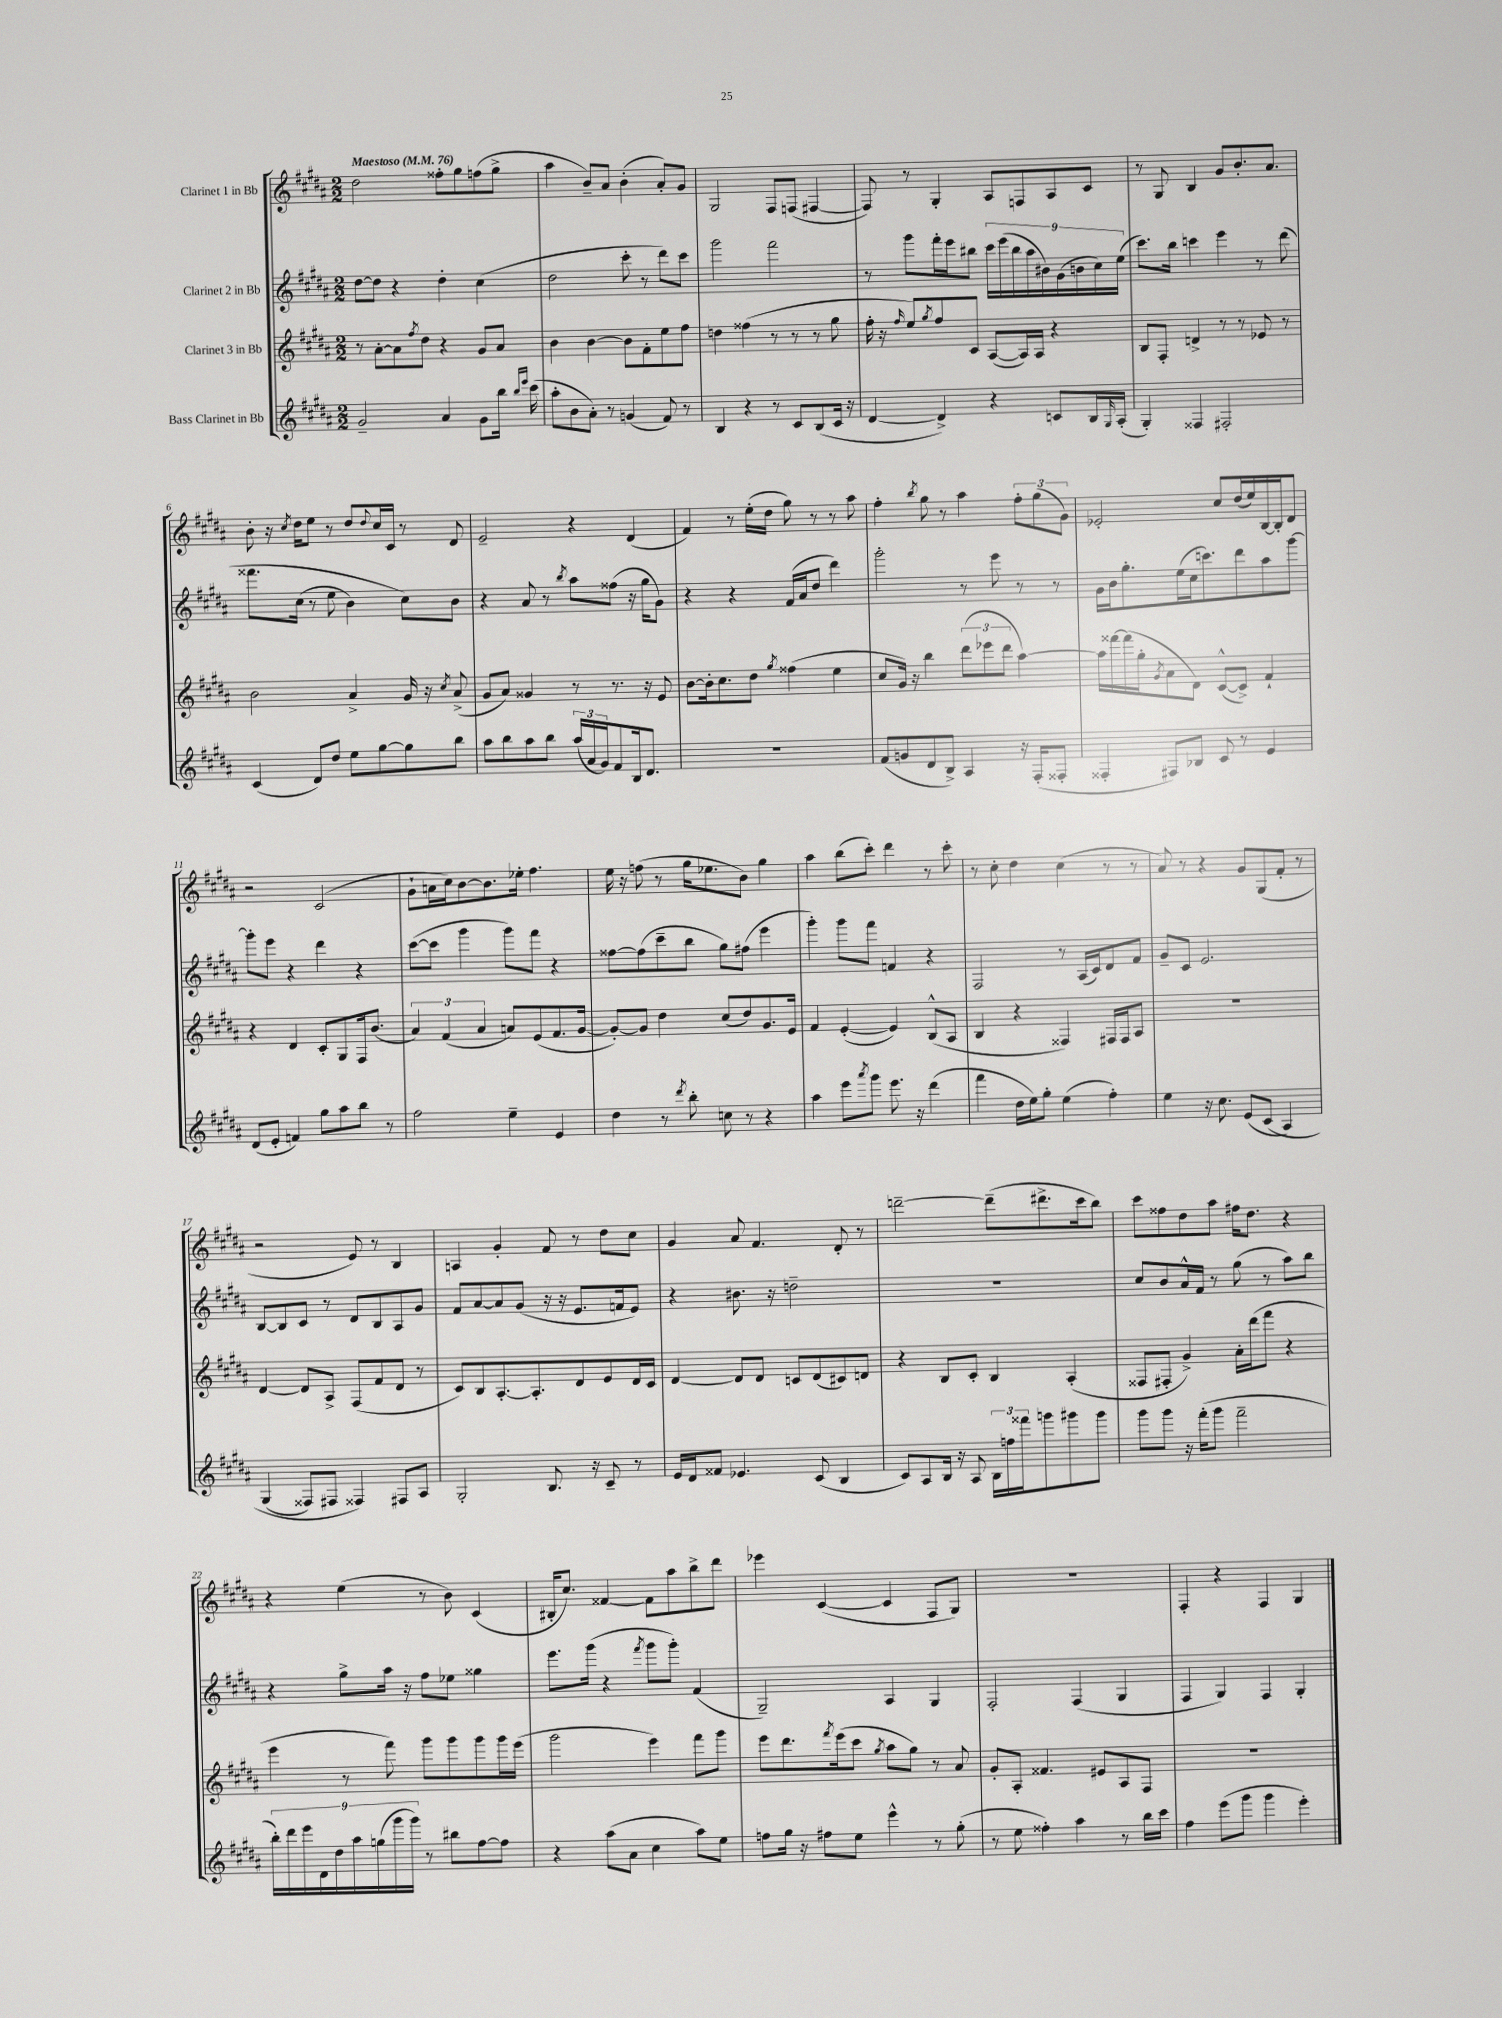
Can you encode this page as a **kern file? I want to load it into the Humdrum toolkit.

**kern	**kern	**kern	**kern
*part4	*part3	*part2	*part1
*staff4	*staff3	*staff2	*staff1
*I"Bass Clarinet in Bb	*I"Clarinet 3 in Bb	*I"Clarinet 2 in Bb	*I"Clarinet 1 in Bb
*clefG2	*clefG2	*clefG2	*clefG2
*k[f#c#g#d#a#]	*k[f#c#g#d#a#]	*k[f#c#g#d#a#]	*k[f#c#g#d#a#]
*M2/2	*M2/2	*M2/2	*M2/2
*MM76	*MM76	*MM76	*MM76
=1	=1	=1	=1
!	!	!	!LO:TX:a:B:t=Maestoso
2g#~/	8r	[8dd#\L	2dd#\
.	[8a#'\L	8dd#\J]	.
.	8a#\]	4r	.
.	8qff#/	.	.
.	8dd#\J	.	.
4a#/	4r	4dd#'\	8ff##X'\L
.	.	.	8gg#\
8g#\L	8g#/L	(4cc#\	(8ffn\
16bb\Jk	8a#/J	.	8gg#^\J
16qqbb/LL	.	.	.
16qqeee/JJ	.	.	.
(16ccc#\	.	.	.
=2	=2	=2	=2
8aa#'\L	4b\	2dd#\	4aa#\
8b\	.	.	.
8a#'\J)	[4b\	.	8b~/L)
8r	.	.	8a#/J
(4gn/	8b\L]	8ccc#'\	(4b'\
.	8f#'\	8r	.
8f#/)	8ee\	8ddd#\L)	8a#'/L)
8r	8ff#\J	8ccc#\J	8g#/J
=3	=3	=3	=3
4B/	4ddn\	2ggg#\	2G#/
4r	(4ff##X\	.	.
8r	8r	2fff#\	8F#/L
8c#/L	8r	.	(8Fn/J
(8B/	8r	.	[4F#X/
16c#/Jk	8gg#\	.	.
16r	.	.	.
=4	=4	=4	=4
[4d#/	16ff#'\	8r	8F#/])
.	16r	.	.
.	16qqff#/	.	.
.	8ee/L)	8ggg#\L	8r
.	8qgg#/	.	.
4d#^/])	8ff#/	16fff#'\L	4G#'/
.	.	16eee\J	.
.	8c#/J	8bb#X\J	.
4r	([8A#/L	18ccc#\LL	8A#/L
.	.	(18eee\	.
.	.	18bb#\	.
.	16A#/L])	.	8Fn/
.	.	18aa#\	.
.	16A#/JJ	.	.
.	.	18b#X\)	.
8cn/L	4r	.	8A#/
.	.	(18g#\	.
.	.	18bn\	.
16B/L	.	.	8c#/J
.	.	18cc#\)	.
16qqG#/	.	.	.
(16A#'/JJ	.	.	.
.	.	(18ee\JJ	.
=5	=5	=5	=5
4G#'/)	8B/L	8.ccc#\L)	8r
.	8F#'/J	.	8G#/
.	.	16bb\Jk	.
4F##X/	4dn^/	4cccn\	4B/
2F#X'/	8r	4eee\	8g#/L
.	8r	.	8.b'/
.	8e-X/	8r	.
.	.	.	8.a#/J
.	8r	(8ddd#\	.
!!LO:LB:g=z
=6	=6	=6	=6
(4c#/	2b\	8.fff##X\L	8b'\
.	.	.	16r
.	.	.	8qcc#/
.	.	(16cc#\Jk	16dd#\KL
8d#/L)	.	8r	8ee\J
8dd#/J	.	8ee\	8r
8ee\L	4a#^/	4b\)	8dd#/L
.	.	.	8qqdd#/
[8gg#\	.	.	16cc#/L
.	.	.	16c#/JJ
8gg#\]	16g#/	8cc#\L)	8r
.	16r	.	.
.	8qcc#/	.	.
8bb\J	(8a#^/	8b\J	8d#/
=7	=7	=7	=7
8aa#\L	8g#/L	4r	2e~/
8bb\	8a#/J)	.	.
8aa#\	4g##X/	8a#/	.
8bb\J	.	8r	.
.	.	8qbb/	.
(24aa#/LL	8r	8aa#\L	4r
24a#/	.	.	.
24g#/J)	.	.	.
8f#/	8.r	(8ff##X\J	.
16B/k	.	16r	(4d#/
8.d#/J	16r	16gg#\KL	.
.	8e/	8g#\J)	.
=8	=8	=8	=8
1r	[8b\L	4r	4f#/)
.	16b'\k]	.	.
.	8.cc#\	.	.
.	.	4r	8r
.	8dd#\J	.	(16ee'\LL
.	.	.	16dd#\JJ
.	8qgg#/	.	.
.	(4ff##X\	(16f#/LL	8gg#\)
.	.	16a#/J	.
.	.	8dd#/J	8r
.	4ee\	4ddd#\)	8r
.	.	.	8aa#\
=9	=9	=9	=9
(8f#/L	8cc#/L	2ggg#'\	4ff#'\
8gn/	16g#/Jk)	.	.
.	16r	.	.
.	.	.	8qbb/
8d#/	4bb\	.	8gg#\
8B^/J)	.	.	8r
4A#/	(12ddd#\L	8r	4aa#\
.	12eee-X\	.	.
.	.	8eee\	.
.	12ddd#\J	.	.
16r	[4aa#\)	8r	12ff#'\L
(16F#'/KL	.	.	.
.	.	.	(12gg#\
8F##X'/J	.	8r	.
.	.	.	12g#\J)
=10	=10	=10	=10
4F##X'/	16aa#\LL]	16g#\LL	2e-X'/
.	[16fff##X\	16b\J	.
.	(16fff##\]	8.gg#'\	.
.	16gg#'\J	.	.
.	8qg#/	.	.
8F#X/L)	8a#\	.	.
.	.	(16ee\L	.
8B-X/J	8d#\J)	16cc#\J	.
.	.	8.cccn\)	.
8c#/	([8c#^^/L	.	8cc#/L
8r	8c#^/J])	8ddd#\	(16dd#/L
.	.	.	16ee/)
4e/	4f#`/	8aa#\	[16B/
.	.	.	16B'/J]
.	.	[8ggg#\J	8d#/J
!!LO:LB:g=z
=11	=11	=11	=11
(8d#/L	4r	8ggg#'\L]	2r
8e'/J	.	8eee\J	.
4fn/)	4d#/	4r	.
8gg#\L	8c#'/L	4ddd#\	(2c#/
8aa#\	8G#/	.	.
8bb\J	16F#/k	4r	.
.	(8.b/J	.	.
8r	.	.	.
=12	=12	=12	=12
2ff#\	6a#/)	([8ccc#\L	8g#`\L
.	.	8ccc#\J]	16an\L
.	(6f#/	.	.
.	.	.	16cc#\J)
.	.	4ggg#\	[8b\
.	6a#/	.	.
.	.	.	8.b\]
4ee~\	8an/L)	8ggg#\L)	.
.	.	.	16ee-X'\Jk
.	(8e/	8fff#\J	4.ff#\
4e/	8.f#/	4r	.
.	[16g#/Jk	.	.
=13	=13	=13	=13
4dd#\	8g#'/L_)	[8ff##X\L	16ee\
.	.	.	16r
.	8g#/J]	(8ff##\]	(8ffn\
8r	4dd#\	8ccc#~\	8r
8qddd#/	.	.	.
8bb'\	.	8bb\J	16gg#\KL
.	.	.	8.ee-X\
8ccn\	(8cc#/L	8gg#\L)	.
8r	8dd#/)	(8ff#X\J	8b\J)
4r	8.g#/	4eee\	4gg#\
.	16e/Jk	.	.
=14	=14	=14	=14
4aa#\	4f#/	4ggg#'\)	4aa#\
8eee\L	([4e'/	8ggg#\L	(8bb\L
8qaaa#/	.	.	.
8ggg#\J	.	8fff#\J	8ccc#'\J)
8.eee\	4e/])	4fn/	4ddd#\
16r	.	.	.
(4ddd#\	(8B^^/L	4r	8r
.	8A#/J	.	8ccc#'\
=15	=15	=15	=15
4fff#\	4B/	2F#/	8r
.	.	.	8cc#'\
16dd#\LL	4r	.	4dd#\
16ee\J)	.	.	.
8gg#'\J	.	.	.
(4ee\	4F##X/)	8r	(4cc#\
.	.	(16A#/LL	.
.	.	16c#/J)	.
4ff#'\)	16F#X/LL	8d#/	8r
.	16F#/J	.	.
.	8A#/J	8f#/J	8r
=16	=16	=16	=16
4ee\	1r	8g#~/L	8a#/)
.	.	8c#/J	8r
16r	.	2.e/	4r
8.cc#\	.	.	.
(8e/L	.	.	8g#/L
(8c#/J	.	.	(8G#/
4A#/)	.	.	8f#'/J
.	.	.	8r
!!LO:LB:g=z
=17	=17	=17	=17
(4G#/	[4d#/	[8B/L	2r
.	.	8B/]	.
8F##X/L)	8d#/L]	8c#/J	.
8F#X/J	8A#^/J	8r	.
4F##X/)	(8F#/L	8d#/L	8e/)
.	8f#/	8B/	8r
8F#X/L	8d#/J	8A#/	4B/
8A#/J	8r	8g#/J	.
=18	=18	=18	=18
2G#'/	8c#/L)	8f#/L	4An/
.	8B/	[8a#/	.
.	[8.A#'/	8a#/]	4g#'/
.	.	(8g#/J	.
.	8.A#'/]	.	.
8.B/	.	16r	8f#/
.	.	16r	.
.	8d#/	8.e/L	8r
16r	.	.	.
8c#~/	8e/	.	8dd#\L
.	.	16fn/k	.
8r	16d#/L	8e/J)	8cc#\J
.	16c#/JJ	.	.
=19	=19	=19	=19
16e/LL	[4d#/	4r	4g#/
16d#/J	.	.	.
8f##X/J	.	.	.
4.e-X/	8d#/L]	8.b#X\	8a#/
.	8d#/J	.	4.f#/
.	.	16r	.
.	8cn/L	2ddn~\	.
(8c#/	(8d#/	.	.
4B/	8c#X/)	.	8d#'/
.	8dn/J	.	8r
=20	=20	=20	=20
8c#/L)	4r	1r	[2dddn~\
8A#/	.	.	.
16B/Jk	8B/L	.	.
16r	.	.	.
8A#/	8c#'/J	.	.
24B\LL	4B/	.	(8ddd~\L]
24ffn\	.	.	.
24fff##X\J	.	.	.
8gggn\	.	.	8.ddd#X^\
8ggg#X\	(4A#'/	.	.
.	.	.	16ccc#\k
8ggg#\J	.	.	8bb\J)
=21	=21	=21	=21
8ggg#\L	8F##X/L	8cc#/L	8ccc#\L
8ggg#\J	8F#X'/J	8b/	8ff##X\
16r	4g#^/)	16a#^^/L	8dd#\
(16fff#'\KL	.	16f#/JJ	.
8ggg#\J	.	8r	8aa#\J
2fff#~\	16a#'\LL	(8gg#\	16ff#X\KL
.	(16ddd#\J	.	8.dd#\J
.	8fff#\J	8r	.
.	4r	8aa#\L)	4r
.	.	8bb\J	.
!!LO:LB:g=z
=22	=22	=22	=22
18bb'\LL)	4eee\	4r	4r
18ddd#\	.	.	.
18eee\	.	.	.
18d#\	.	.	.
18dd#\	.	.	.
.	8r	8gg#^\L	(4ee\
18aa#\	.	.	.
(18ggn\	.	.	.
.	8fff#\)	16aa#\Jk	.
18ggg#\	.	.	.
.	.	16r	.
18ggg#\JJ)	.	.	.
8r	8ggg#\L	8ff#\L	8r
8bb#X\L	8ggg#\	8ee-X\J	8b\)
[8ff#\	8ggg#\	4gg##X\	(4c#/
8ff#\J]	16ggg#\L	.	.
.	(16eee\JJ	.	.
=23	=23	=23	=23
4r	2ggg#\	8.eee\L	16B#X'/KL
.	.	.	8.cc#/J)
.	.	(16ggg#\Jk	.
(8aa#\L	.	4r	[4f##X/
8a#\J	.	.	.
.	.	8qfff#/	.
4cc#\	4eee\)	8ggg#\L	8f##\L]
.	.	8ggg#'\J)	8aa#\
8aa#\L)	8fff#\L	(4f#/	8bb^\
8ee\J	8ggg#\J	.	8ddd#\J
=24	=24	=24	=24
8ffn\L	8eee\L	2G#~/)	4eee-X\
16gg#\Jk	8.ddd#\	.	.
16r	.	.	.
8ff#X\L	.	.	([4c#/
.	8qfff#/	.	.
.	(16eee\k	.	.
8ee\J	8ccc#\J	.	.
.	8qgg#/	.	.
4eee^^\	8aa#\L	4A#/	4c#/]
.	8gg#\J)	.	.
8r	8r	4G#/	8F#/L
(8gg#'\	8a#/	.	8G#/J)
=25	=25	=25	=25
8r	8g#'/L	2F#'/	1r
8ee\	8A#'/J	.	.
4ff##X'\)	4.f##X/	.	.
4aa#\	.	(4F#/	.
.	8e#X/L	.	.
8r	8A#/	4G#/	.
16bb\LL	8F#/J	.	.
16ccc#\JJ	.	.	.
=26	=26	=26	=26
4ff#\	1r	4F#/	4F#'/
(8eee\L	.	4G#/)	4r
8ggg#\J	.	.	.
4ggg#\	.	4F#/	4F#/
4eee'\)	.	4G#'/	4G#/
==	==	==	==
*-	*-	*-	*-
